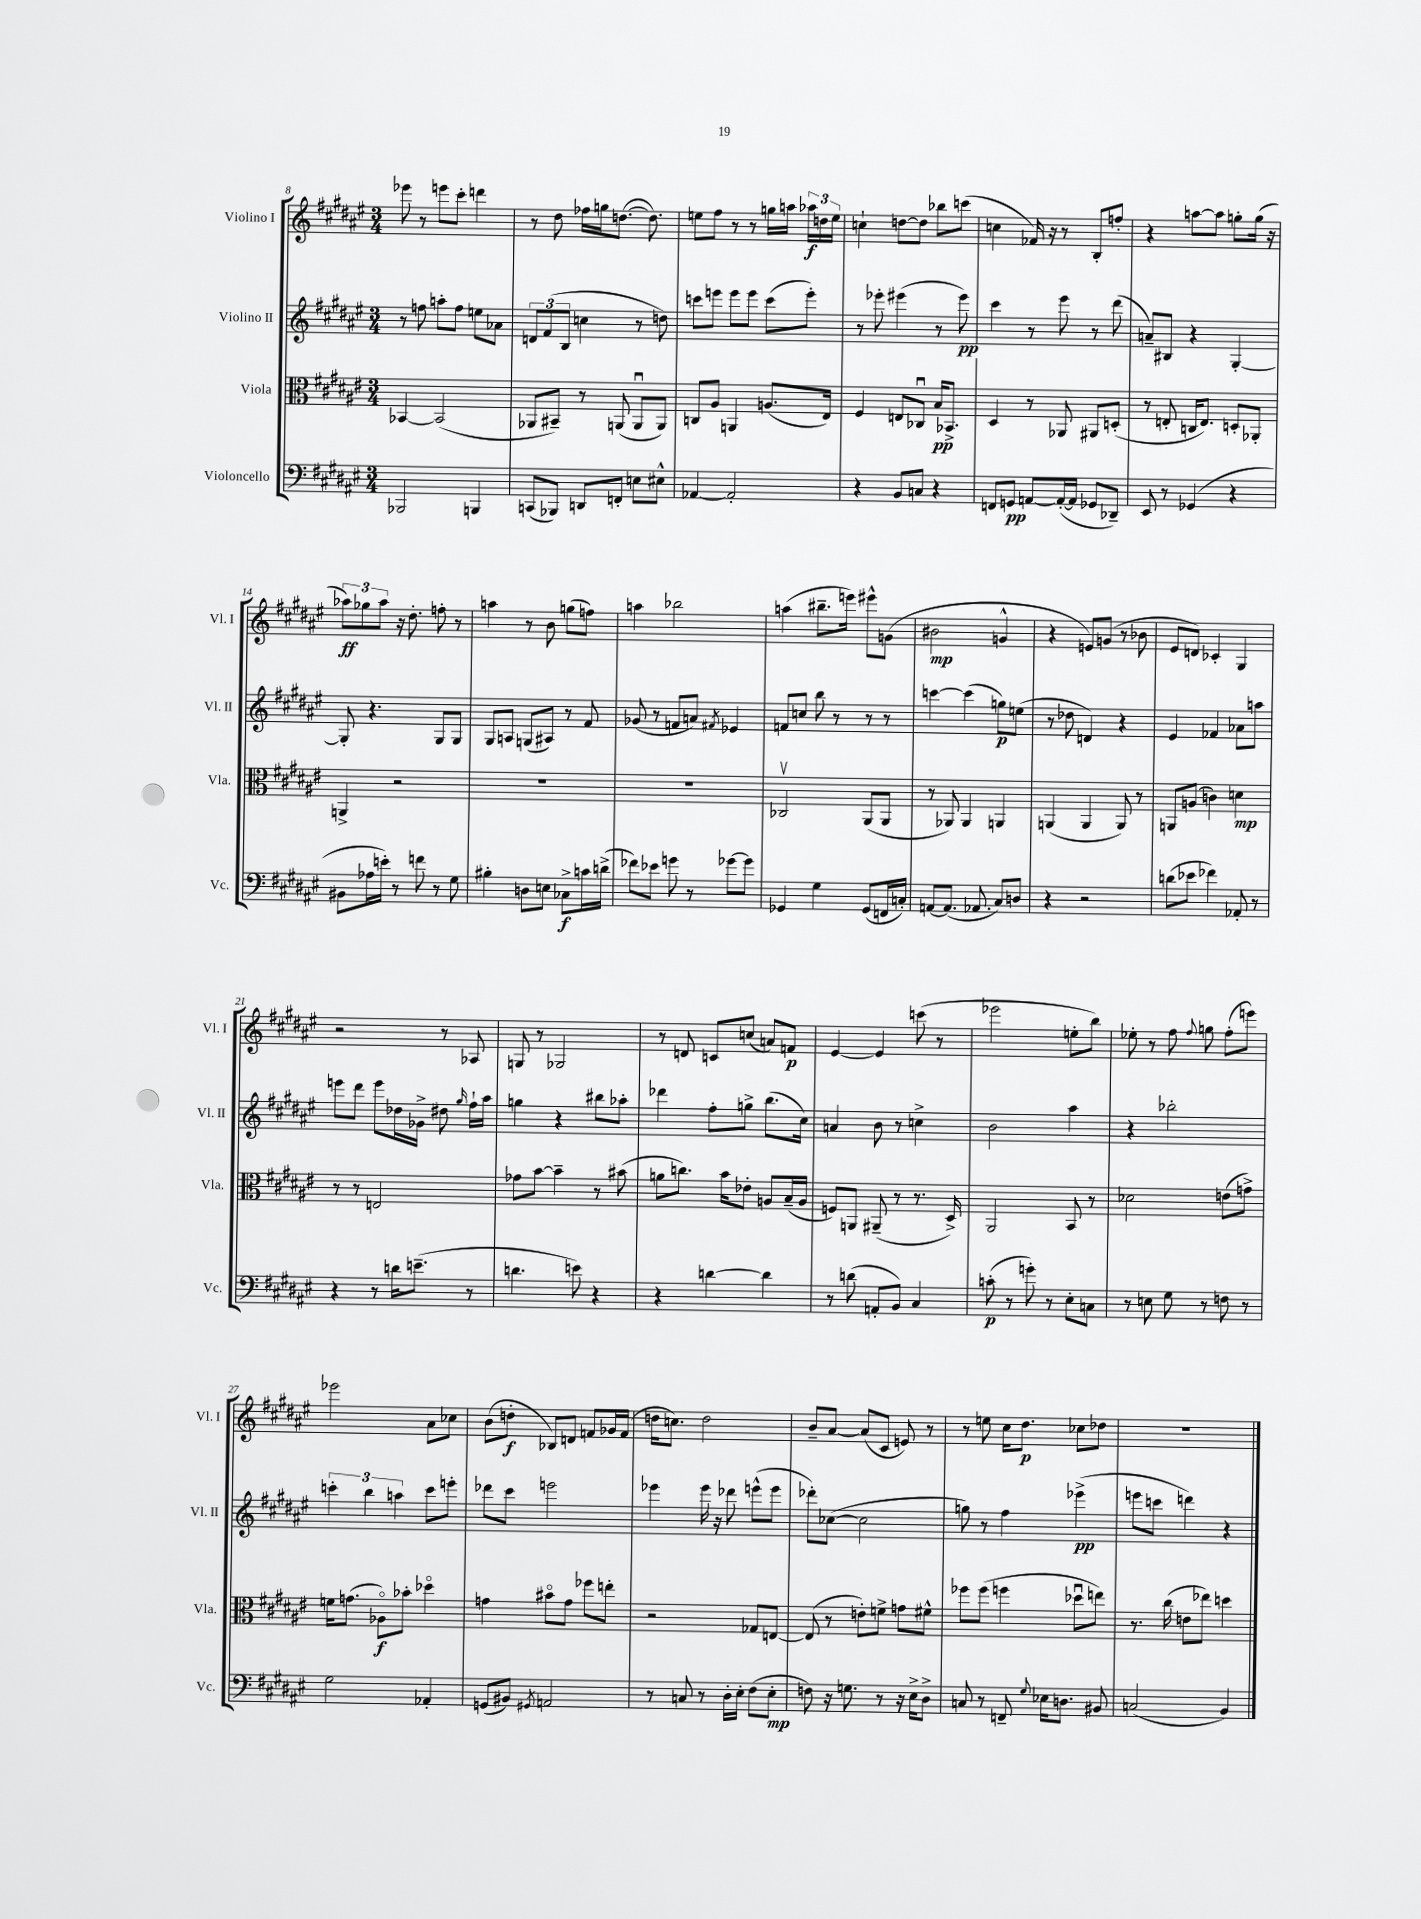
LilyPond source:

<<
\new StaffGroup <<
\new Staff = "s0" \with { instrumentName = "Violino I" shortInstrumentName = "Vl. I" } {
    \clef treble \key fis \major \numericTimeSignature \time 3/4
    \autoBeamOff ees'''8 r8 e'''8[ cis'''8]-. d'''4 |
    r8 dis''8 fes''16[ g''16 d''8.]~( d''8.) |
    e''8[ fis''8] r8 r8 g''16[ a''16] \tuplet 3/2 { aes''16[\f d''16 e''16] } |
    c''4-! d''8[~ d''8] bes''8[ c'''8]( |
    c''4 fes'16) r16 r8 b8[-. f''8]-. |
    r4 a''8[~ a''8] g''8[-. g''16]( r16 |
    \tuplet 3/2 { aes''8[\ff) ges''8 aes''8] } r16 dis''8.-. f''8-. r8 |
    a''4 r8 b'8 g''8[( f''8]) |
    a''4 bes''2 |
    a''4( bis''8.[-- e'''16]) eis'''8[-^ g'8]( |
    bis'2\mp g'4-^ |
    r4 e'8[) g'8]( r8 bes'8 |
    eis'8[ d'8]) ces'4-. gis4 |
    r2 r8 aes8 |
    g8 r8 ges2 |
    r8 d'8 c'8[ c''8]( a'8[) f'8]\p |
    eis'4~ eis'4 c'''8( r8 |
    ees'''2 e''8[-. b''8]) |
    ees''8-. r8 fis''8 \appoggiatura { fis''8 } g''8 fis''8[-.( e'''8]) |
    ees'''2 ais'8[ ces''8] |
    b'8[( d''8]-.\f bes8[) d'8] f'8[ ges'16 f'16]( |
    d''16[ c''8.]) d''2 |
    b'8[-- ais'8]~ ais'8[( cis'8] e'8) r8 |
    r8 e''8 cis''16[ dis''8.]\p ces''8[ des''8] |
    R2. \bar "|." |
}
\new Staff = "s1" \with { instrumentName = "Violino II" shortInstrumentName = "Vl. II" } {
    \clef treble \key fis \major \numericTimeSignature \time 3/4
    \autoBeamOff r8 f''8 a''8[-. f''8] e''8[ aes'8] |
    \tuplet 3/2 { d'8[ fis'8( b8] } c''4 r8 d''8) |
    c'''8[ e'''8] e'''8[ e'''8] c'''8[( e'''8]-.) |
    r8 ees'''8-. eis'''4( r8 eis'''8\pp) |
    cis'''4 r8 eis'''8 r8 dis'''8( |
    a'8[--) bis8] r4 gis4~-. |
    gis8-. r4. gis8[ gis8] |
    gis8[ a8] g8[( ais8]) r8 fis'8 |
    ges'8( r8 f'8[ a'8]) \acciaccatura { fis'8 } ees'4 |
    f'8[ c''8] b''8 r8 r8 r8 |
    c'''4~ c'''4( g''8[\p) e''8]( |
    r8 des''8 d'4) r4 |
    eis'4 fes'4 aes'8[ a''8] |
    e'''8[ dis'''8] e'''8[ des''16 ges'16]-> dis''8 \grace { gis''16 } fis''16[-! ais''16] |
    g''4 r4 bis''8[ aes''8]-. |
    des'''4 fis''8[-. g''8]-> b''8.[( cis''16]) |
    a'4 b'8 r8 c''4-> |
    b'2 ais''4 |
    r4 bes''2-. |
    \tuplet 3/2 { c'''4-. b''4 a''4 } c'''8[ e'''8]-. |
    des'''8[ cis'''8] e'''2 |
    ees'''4 ees'''16 r16 des'''8 e'''8[-^( e'''8] |
    des'''8[-.) ces''8]~( ces''2 |
    g''8) r8 fis''4 ees'''4->\pp( |
    e'''8[ c'''8] d'''4) r4 \bar "|." |
}
\new Staff = "s2" \with { instrumentName = "Viola" shortInstrumentName = "Vla." } {
    \clef alto \key fis \major \numericTimeSignature \time 3/4
    \autoBeamOff bes,4~ bes,2( |
    aes,8[ bis,8]--) r8 a,8( a,8[\downbow a,8]) |
    c8[ ais8] a,4 a8.[( eis16]) |
    fis4 e8[ ces8]\downbow b16[\pp bes,8.]-> |
    dis4 r8 aes,8 ais,8[ d8]-.( |
    r8 e8-. c16[ e8.]) d8[-. aes,8]-. |
    a,4-> r2 |
    R2. |
    R2. |
    ces2\upbow ais,8[( ais,8] |
    r8 aes,8) aes,4 a,4 |
    a,4( a,4 a,8) r8 |
    a,8[ a8]( c'4) d'4\mp |
    r8 r8 e2 |
    ges'8[ b'8]~ b'4-- r8 bis'8( |
    a'8[ c''8.]) b'16[ ees'8]-. a8[ b16--( a16] |
    f8[) a,8] ais,8--( r8 r8. dis16->) |
    ais,2 b,8 r8 |
    des'2 e'8[( g'8]->) |
    f'16[ g'8.]( aes8[\flageolet\f) bes'8]-. des''4\flageolet |
    g'4 bis'8[\flageolet g'8] fes''8[ e''8]-. |
    r2 ges8[ e8]~ |
    e8( r8 e'8[-.) f'8]-> g'8[ fis'8]-^ |
    fes''8[ fes''8]( f''4 des''8[\downbow e''8]) |
    r8. cis''16( e'8[ ees''8]) d''4 \bar "|." |
}
\new Staff = "s3" \with { instrumentName = "Violoncello" shortInstrumentName = "Vc." } {
    \clef bass \key fis \major \numericTimeSignature \time 3/4
    \autoBeamOff bes,,2 b,,4 |
    c,8[( bes,,8]) d,8[ f,8]-. e8[ eis8]-^ |
    aes,4~ aes,2-. |
    r4 b,8[ c8] r4 |
    f,8[ g,8]\pp a,8[~ a,16~-.( a,16] ges,8[ des,8]--) |
    eis,8 r8 ges,4( r4 |
    bis,8[ aes16 e'16]-.) r8 f'8 r8 gis8 |
    bis4-. d8[ e8] ces8[->\f c'16 d'16]->( |
    fes'8[) ees'8] g'8 r8 ges'8[~ ges'8] |
    ges,4 gis4 ges,8[( f,16 c16]-.) |
    a,8[~ a,8.]( aes,8. cis8[) d8] |
    r4 r2 |
    d'8[( ees'8] fes'4) aes,8-. r8 |
    r4 r8 d'16[ e'8.]--( r8 |
    d'4. e'8) r4 |
    r4 d'4~ d'4 |
    r8 d'8( a,8[-. b,8]) cis4 |
    c'8-.\p( r8 g'8-.) r8 eis8[-. c8] |
    r8 e8 gis8 r8 f8 r8 |
    gis2 aes,4-. |
    g,8[( bis,8]) \acciaccatura { gis,8 } a,2 |
    r8 c8 r8 dis16[-. eis16]-. fis8[( eis8]-.\mp |
    f8) r16 g8. r8 r16 eis16[-> dis8]-> |
    c8 r8 f,8-- \appoggiatura { gis8 } ees16[ d8.] bis,8 |
    c2( b,4) \bar "|." |
}
>>
>>
\layout { \context { \Score currentBarNumber = #8 } }
